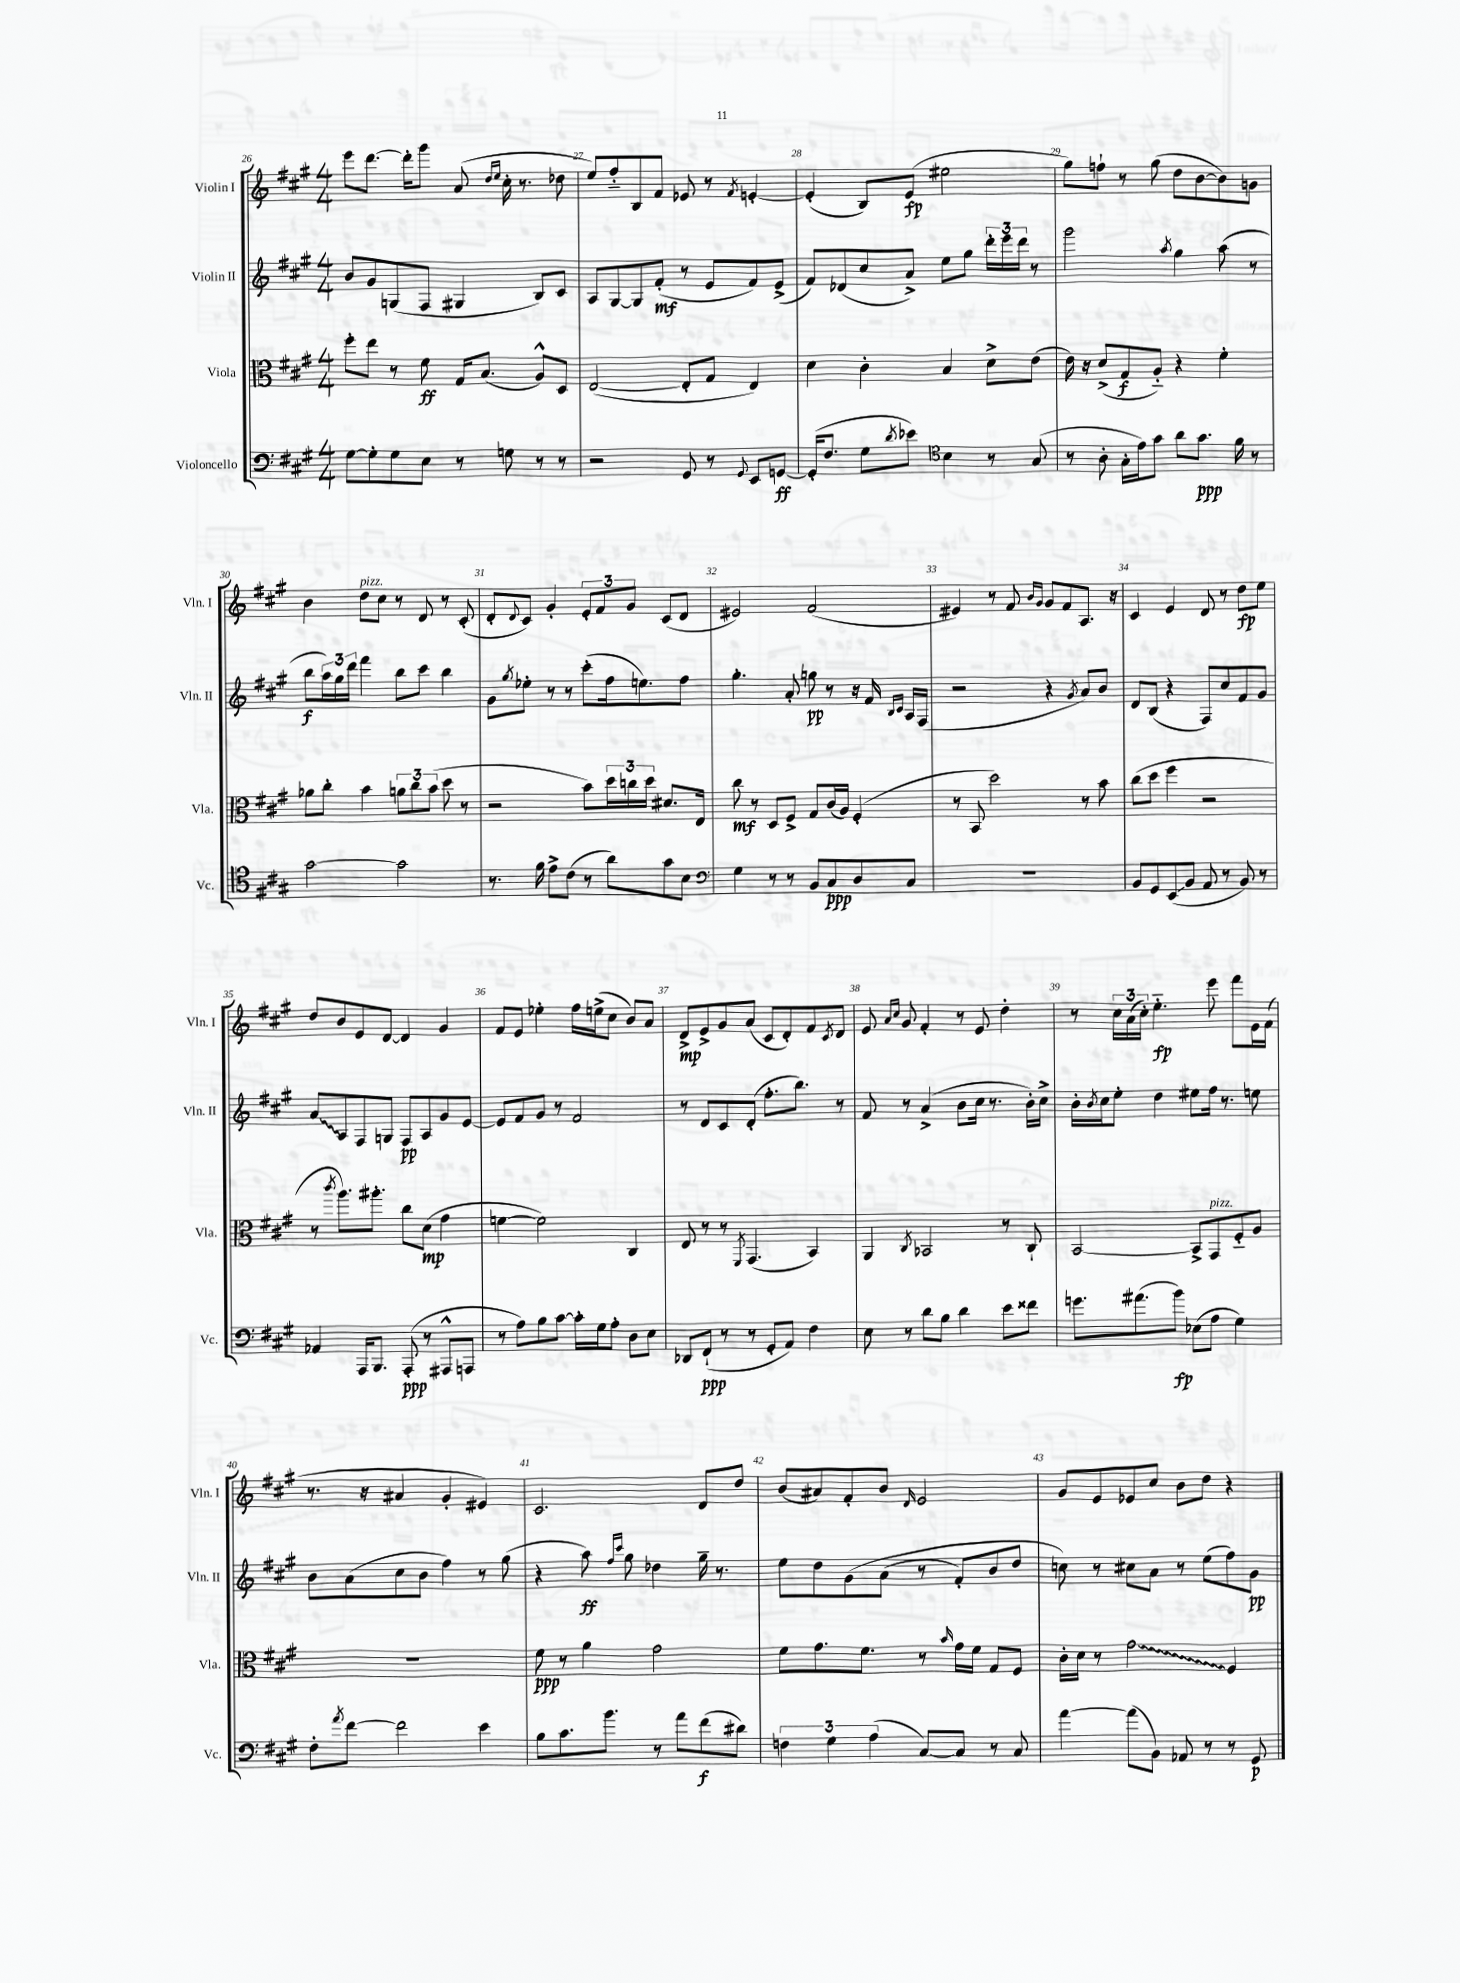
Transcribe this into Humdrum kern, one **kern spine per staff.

**kern	**kern	**kern	**kern
*staff4	*staff3	*staff2	*staff1
*clefF4	*clefC3	*clefG2	*clefG2
*k[f#c#g#]	*k[f#c#g#]	*k[f#c#g#]	*k[f#c#g#]
*M4/4	*M4/4	*M4/4	*M4/4
[8G#	8ff#'	8b	8eee
8G#']	8ee	8g#	[8.ddd
8G#	8r	(8G	.
.	.	.	16ddd']
8E	8f#	8F#	8ggg#
8r	16G#	4G#	(8a
.	(8.B	.	.
.	.	.	16qqdd
.	.	.	16qqee
8G	.	.	16cc#'
.	.	.	8.r
8r	8A^^)	8B)	.
8r	8D	8c#	8dd-
=	=	=	=
2r	([2E	8A	8ee)
.	.	[8G#	8ff#'~
.	.	8G#]	8B
.	.	(8f#'	8f#
8GG#	8E']	8r	8e-
8r	8G#	8e	8r
8qqGG#	.	.	8qf#
8EE	4E)	8f#)	[4e'
[8GG	.	(8e^	.
=	=	=	=
(16GG']	4d	8f#)	(4e']
8.F#	.	.	.
.	.	(8d-	.
8G#	4c#'	8cc#	8B)
8qd	.	.	.
8e-)	.	8a^)	(8e
*clefC4	*	*	*
4B	4B	8ee	2ee#
.	.	8gg#	.
8r	8d^	24ddd'	.
.	.	24eee	.
.	.	24ddd	.
(8G#	(8e	8r	.
=	=	=	=
8r	16e)	2ggg#	8gg#)
.	16r	.	.
8A'	(8d^	.	8ff`
16G#'	8G#	.	8r
16e)	.	.	.
8g#	8A'~)	.	(8gg#
.	.	8qaa	.
8a	4r	4gg#	8dd
8.g#	.	.	[8b
.	4f#'	(8aa	8b])
16f#	.	.	.
8r	.	8r	8g
=	=	=	=
[2g#	8a-	8bb	4b
.	8cc#'	24aa)	.
.	.	24gg#	.
.	.	24ddd	.
.	4b	4fff#	8dd
.	.	.	8cc#
2g#]	12a	8bb	8r
.	12cc#	.	.
.	.	8ccc#	8d
.	(12b	.	.
.	8dd	4bb	8r
.	8r	.	(8c#'
=	=	=	=
8.r	2r	8g#	8d'
.	.	8qgg#	8qqd
.	.	8ee-'	8c#)
16f#	.	.	.
8e^	.	8r	4g#'
(8c#	.	8r	.
8r	8b)	(8ccc#'	12e'
.	.	.	12f#
8a)	24dd	16ff#	.
.	24cc	.	12g#
.	.	8.ee)	.
.	24dd	.	.
8g#	8.d#	.	(8c#
8B	.	8ff#	8d
.	16E	.	.
=	=	=	=
*clefF4	*	*	*
4G#	8cc#	4.gg#'	2e#)
.	8r	.	.
8r	8D	.	.
8r	8F#^	8a'	.
8BB	8G#	8gg	(2f#
8C#	(16c#	8r	.
.	16A)	.	.
8D	(4F#'	16r	.
.	.	16f#	.
.	.	16qqB	.
.	.	16qqc#	.
8C#	.	16A	.
.	.	(16F#	.
=	=	=	=
1r	8r	2r	4e#)
.	8BB	.	.
.	2dd)	.	8r
.	.	.	8f#
.	.	.	16qqb
.	.	.	16qqg#
.	.	4r	8g#
.	.	.	8f#
.	.	8qg#	.
.	8r	8a)	8.A
.	8b	8b	.
.	.	.	16r
=	=	=	=
8BB	(8cc#	8d	4c#
8GG#	8dd	(8B	.
(8EE	4ff#	4r	4e
8BB	.	.	.
8AA	2r	8F#)	8d
8r	.	8cc#	8r
8BB)	.	8f#	8dd
8r	.	8g#	8ee
=	=	=	=
4AA-	8r	8a	8dd
.	8qccc#	.	.
.	8.aa)	8A	8b
16AAA	.	8F#	8e
8.BBB	8.aa#'	.	.
.	.	8G	[8d
(8AAA'	8cc#	8F#	4d]
8r	(8d	8A	.
8AAA#^^	4g#	8g#	4g#
8AAA	.	[8e	.
=	=	=	=
8r	[4f	8e]	8f#
8A)	.	8f#	8e
8B	2f])	8g#	4ee-'
[8c#	.	8r	.
16c#']	.	2f#	16ff#
16G#	.	.	(16ee^
8A'	.	.	8cc#
8D	4C#	.	8b)
8E	.	.	8a
=	=	=	=
8DD-	8E	8r	8d^
(8FF#`	8r	8d	8e^
8r	8r	8c#	8g#
.	8qFF#	.	.
8r	(4.GG#	(8d'	(8a
8GG#'	.	8.ff#'	8c#
8AA)	.	.	8d')
.	.	8.bb)	.
4F#	4BB)	.	8f#
.	.	.	8qc#
.	.	8r	8d
=	=	=	=
8E	4AA	8f#	8e
.	.	.	16qqa
.	.	.	16qqcc#
8r	.	8r	8g#
.	8qC#	.	.
8d	2BB-	(4a^	4f#'
8B	.	.	.
4d	.	8b	8r
.	.	16cc#	8e
.	.	8.r	.
8e	8r	.	4dd'
8f##	8C#`	16b')	.
.	.	16cc#^	.
=	=	=	=
8.g	[2BB	16b'	8r
.	.	8qb	.
.	.	16cc#	.
.	.	8ee'	24cc#
.	.	.	(24a
(8.a#	.	.	.
.	.	.	24cc#')
.	.	4dd	4.ee'~
8b)	.	.	.
(8E-	8BB^]	8ee#	.
8A	8GG#	16ff#	8eee
.	.	8.r	.
4G#)	8F#'~	.	8fff#
.	8A	8ee	16e
.	.	.	(16f#
=	=	=	=
8F#'	1r	8b	8.r
8qa	.	.	.
[8f#	.	(8a	.
.	.	.	16r
2f#]	.	8cc#	4a#
.	.	8b	.
.	.	4ff#)	4g#'
4e	.	8r	4e#)
.	.	(8gg#	.
=	=	=	=
8B	8f#	4r	2.c#
8.c#	8r	.	.
.	4a	8aa)	.
8.b	.	.	.
.	.	16qqff#	.
.	.	16qqccc#	.
.	.	8gg#	.
8r	2g#	4dd-	.
8a	.	.	.
(8f#	.	16gg#~	8d
.	.	8.r	.
8d#)	.	.	8dd
=	=	=	=
6F	8f#	8ee	(8b
.	8.g#	8dd	8a#)
6G#	.	.	.
.	.	&(8g#	8f#'
.	8.f#	.	.
(6A	.	.	.
.	.	(8a	8b
.	.	.	16qqd
[8C#)	8r	8r	2e
.	16qqb	.	.
8C#]	16g#	8f#')	.
.	16f#	.	.
8r	8G#	8b	.
8C#	8F#	8dd	.
=	=	=	=
[4a	16c#'	8cc&)	8g#
.	16d	.	.
.	8r	8r	8e
(8a]	2g#	8cc#	8e-
8BB)	.	8a	8cc#
8AA-	.	8r	8b
8r	.	(8ee	8dd
8r	4F#	8ff#)	4r
8GG#	.	8g#	.
==	==	==	==
*-	*-	*-	*-
